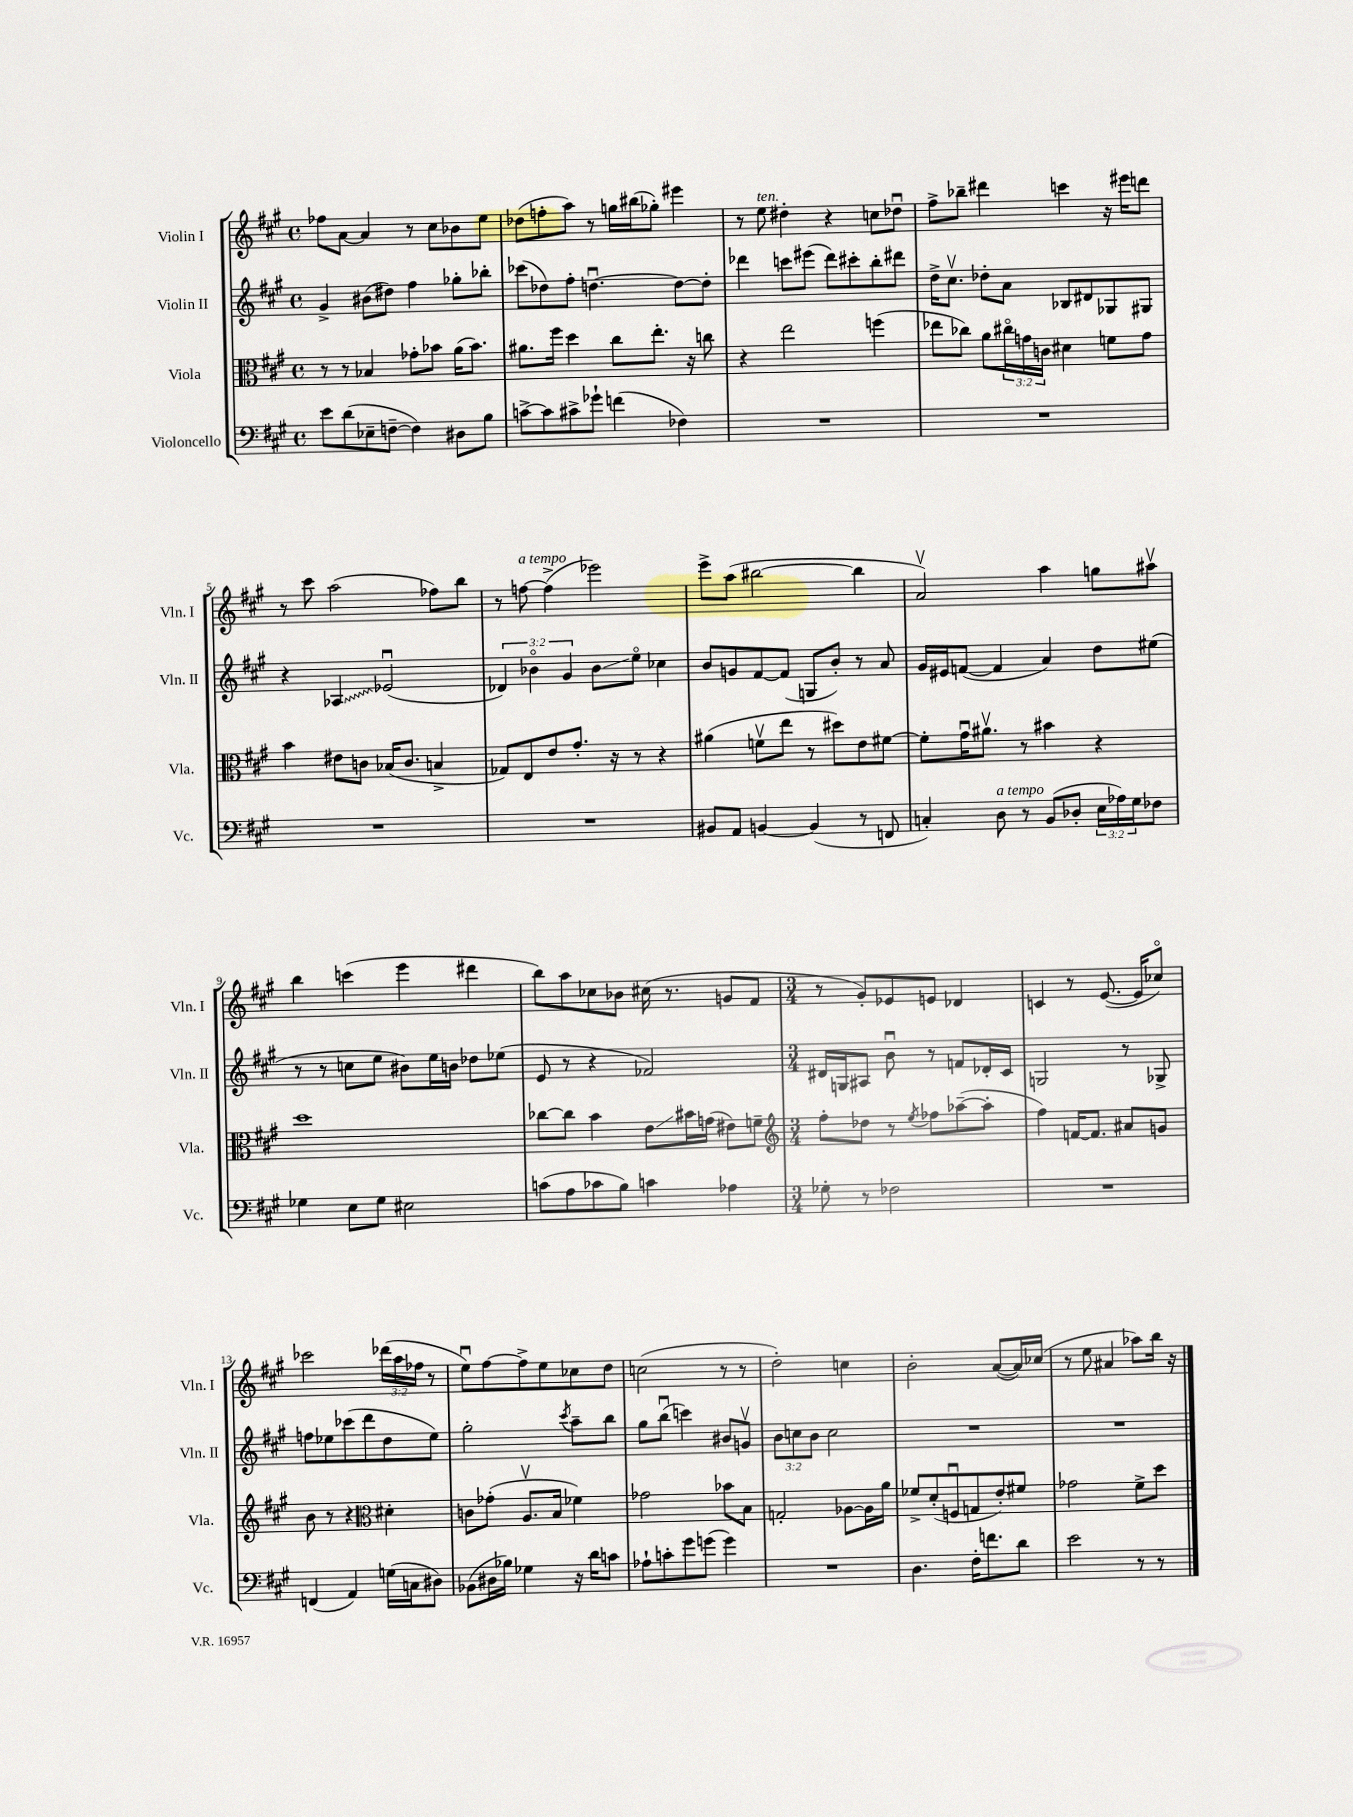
<<
\new StaffGroup <<
\new Staff = "s0" \with { instrumentName = "Violin I" shortInstrumentName = "Vln. I" } {
    \clef treble \key a \major \defaultTimeSignature \time 4/4 \override Staff.TupletNumber.text = #tuplet-number::calc-fraction-text
    fes''8 a'8~ a'4 r8 cis''8 bes'8 e''8 |
    des''8( f''8-. a''8) r8 g''16 bis''16( ges''8-.) eis'''4 |
    r8 e''8^\markup { \italic "ten." } dis''4-. r4 c''8 des''8\downbow |
    fis''8-> bes''8-- dis'''4 c'''4 r16 eis'''16 d'''8 |
    r8 cis'''8 a''2( fes''8) b''8 |
    r8 f''8~^\markup { \italic "a tempo" } f''4->( ees'''2) |
    e'''8-> a''8( bis''2~ bis''4 |
    a'2\upbow) a''4 g''8 ais''8\upbow |
    b''4 c'''4( e'''4 dis'''4 |
    b''8) a''8 ces''8 bes'8 cis''16( r8. g'8 fis'8 |
    \numericTimeSignature \time 3/4 r8 gis'8-.) ees'8 e'8 des'4 |
    c'4 r8 e'8.~( e'16 ces''8\flageolet) |
    ces'''2 \tuplet 3/2 { des'''16( a''16 fes''16 } r8 |
    e''8\downbow) fis''8~ fis''8-> e''8 ces''8 d''8 |
    c''2( r8 r8 |
    d''2-.) c''4 |
    b'2-. a'8~( a'16) ces''16( |
    r8 e''8 ais'4 aes''8) b''16 r16 \bar "|." |
}
\new Staff = "s1" \with { instrumentName = "Violin II" shortInstrumentName = "Vln. II" } {
    \clef treble \key a \major \defaultTimeSignature \time 4/4 \override Staff.TupletNumber.text = #tuplet-number::calc-fraction-text
    gis'4-> bis'8( dis''8) fis''4 ges''8-. bes''8-. |
    ces'''8( des''8) fis''8-. d''4.~\downbow d''8~ d''8-. |
    des'''4 c'''8 eis'''8( des'''8) cis'''8-. b''8-. dis'''8 |
    d''16-> cis''8.\upbow des''8-. a'8 bes8 dis'8 ges8 gis8 |
    r4 \once \override Glissando.style = #'zigzag aes4\glissando ees'2\downbow( |
    \tuplet 3/2 { des'4) bes'4\flageolet gis'4 } bes'8\glissando e''8\flageolet ces''4 |
    b'8 g'8 fis'8~ fis'8( g8 b'8-.) r8 a'8 |
    gis'16 eis'16 f'8~( f'4 a'4) d''8 eis''8( |
    r8 r8 c''8 e''8 bis'8) e''16 b'16 des''8 ees''8( |
    e'8 r8 r4 fes'2) |
    \numericTimeSignature \time 3/4 dis'16 g16 ais8 b'8\downbow r8 f'8 des'16-. cis'16 |
    g2 r8 ges8-> |
    f''8 ees''8 ces'''8( d'''8 d''8 ees''8) |
    gis''2-. \acciaccatura { cis'''8 } a''8-- b''8 |
    gis''8 b''8\downbow( c'''4) bis'8 g'8\upbow |
    \tuplet 3/2 { b'8 c''8 b'8 } c''2 |
    R2. |
    R2. \bar "|." |
}
\new Staff = "s2" \with { instrumentName = "Viola" shortInstrumentName = "Vla." } {
    \clef alto \key a \major \defaultTimeSignature \time 4/4 \override Staff.TupletNumber.text = #tuplet-number::calc-fraction-text
    r8 r8 bes4 ges'8-. bes'8 a'16( bes'8.) |
    ais'8. fis''16 d''4 cis''8 e''8.-. r16 c''8 |
    r4 e''2 f''4( |
    ees''8 ces''8) a'8 \tuplet 3/2 { cis''16\flageolet g'16 c'16 } dis'4 f'8 g'8 |
    b'4 eis'8 c'8 bes16( c'8. b4-> |
    ges8) e8 e'8 gis'8.-. r16 r8 r4 |
    ais'4( f'8\upbow e''8 r8 dis''8) e'8 fis'8~ |
    fis'8-. gis'16\downbow ais'8.\upbow r8 bis'4 r4 |
    d''1 |
    ces''8~ ces''8 b'4 e'8\glissando bis'16 g'16( eis'8) f'8-- |
    \numericTimeSignature \time 3/4 \clef treble fis''8-. des''8 r8 \acciaccatura { e''8 } fes''8 aes''8~--( aes''8-. |
    fis''4) f'16~ f'8. ais'8 g'8 |
    b'8 r8 r4 \clef alto dis'4-. |
    c'8 ges'8-.( a8.\upbow b16 fes'4) |
    ges'2 bes'8 b8 |
    g2-. aes8~ aes16 a'16 |
    fes'8-> d'8-.( f8\downbow g8 e'8-.) fis'8 |
    ges'2 fis'8-> d''8 \bar "|." |
}
\new Staff = "s3" \with { instrumentName = "Violoncello" shortInstrumentName = "Vc." } {
    \clef bass \key a \major \defaultTimeSignature \time 4/4 \override Staff.TupletNumber.text = #tuplet-number::calc-fraction-text
    e'8 d'8( ees8-- f8~-- f4) dis8 b8 |
    c'8~-> c'8 cis'8-> ges'8-! f'4( fes4) |
    R1 |
    R1 |
    R1 |
    R1 |
    bis,8 a,8 b,4~ b,4( r8 f,8 |
    c4-.) d8^\markup { \italic "a tempo" } r8 b,8( des8-. \tuplet 3/2 { e16 aes16) gis16 } fes8 |
    ges4 e8 ges8 eis2 |
    c'8( a8 ces'8 b8) c'4 aes4 |
    \numericTimeSignature \time 3/4 ges8-. r8 fes2 |
    R2. |
    f,4( a,4) g16( c16 dis8) |
    bes,8( dis16 bes16) ges4 r16 d'16 c'8 |
    aes8-! c'8-. gis'8 g'8( g'4) |
    R2. |
    d4. fis16-. f'8. d'8 |
    e'2 r8 r8 \bar "|." |
}
>>
>>
